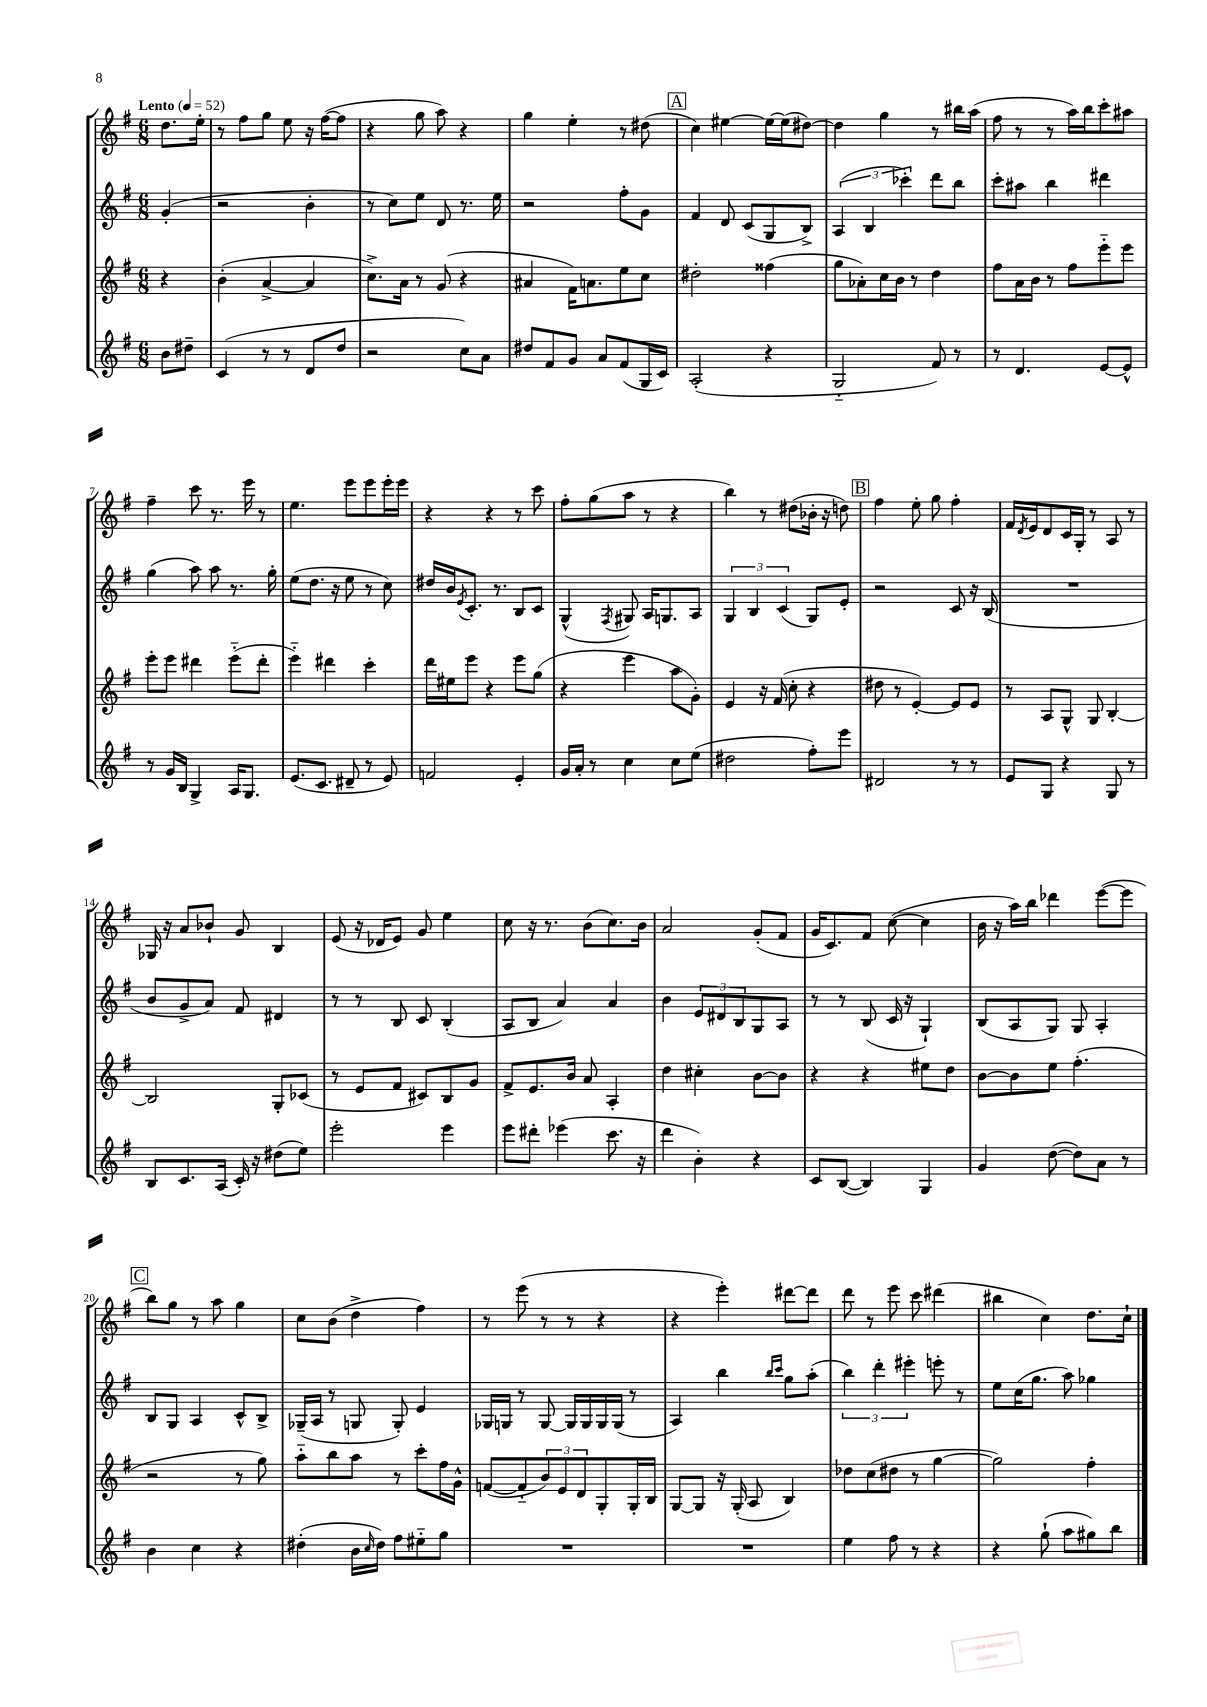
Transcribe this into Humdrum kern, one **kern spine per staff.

**kern	**kern	**kern	**kern
*part4	*part3	*part2	*part1
*staff4	*staff3	*staff2	*staff1
*clefG2	*clefG2	*clefG2	*clefG2
*k[f#]	*k[f#]	*k[f#]	*k[f#]
*M6/8	*M6/8	*M6/8	*M6/8
*MM52	*MM52	*MM52	*MM52
=	=	=	=
!	!	!	!LO:TX:a:B:t=Lento
8b\L	4r	(4g'/	8.dd\L
8dd#X~\J	.	.	.
.	.	.	16ee'\Jk
=1	=1	=1	=1
(4c/	(4b'\	2r	8r
.	.	.	8ff#\L
8r	[4a^/	.	8gg\J
8r	.	.	8ee\
8d/L	4a/]	4b'\	16r
.	.	.	([16ff#\KL
8dd/J	.	.	8ff#\J]
=2	=2	=2	=2
2r	8.cc^\L)	8r	4r
.	.	8cc\L)	.
.	16a\Jk	.	.
.	8r	8ee\J	8gg\
.	(8g/	8d/	8aa\)
8cc\L)	4r	8.r	4r
8a\J	.	.	.
.	.	16ee\	.
=3	=3	=3	=3
8dd#X/L	4a#X/	2r	4gg\
8f#/	.	.	.
8g/J	16f#\KL)	.	4ee'\
.	8.an\	.	.
8a/L	.	.	.
(8f#/	8ee\	8ff#'\L	8r
16G/L	8cc\J	8g\J	(8dd#X\
16c/JJ)	.	.	.
!!LO:REH:place=s1:t=A
=4	=4	=4	=4
(2A'/	2dd#X'\	4f#/	4cc\)
.	.	8d/	[4ee#X\
.	.	(8c/L	.
4r	(4ff##X\	8G/	16ee#\LL_
.	.	.	(16ee#\J]
.	.	8B^/J)	[8dd#X\J)
=5	=5	=5	=5
2G/	8gg\L	(6A/	4dd#\]
.	8a-X'\)	.	.
.	.	6B/	.
.	16cc\L	.	4gg\
.	16b\JJ	.	.
.	.	6ccc-X'\)	.
.	8r	.	.
8f#/)	4dd\	8ddd\L	8r
8r	.	8bb\J	16bb#X\LL
.	.	.	(16aa\JJ
=6	=6	=6	=6
8r	8ff#\L	8ccc'\L	8ff#\
4.d/	16a\L	8aa#X\J	8r
.	16b\JJ	.	.
.	8r	4bb\	8r
.	8ff#\L	.	16aa\LL)
.	.	.	16bb\J
[8e/L	8eee\	4ddd#X\	8ccc'\
8e^^/J]	8eee\J	.	8aa#X\J
!!LO:LB:g=z
=7	=7	=7	=7
8r	8eee'\L	(4gg\	4ff#~\
16g/LL	8eee\J	.	.
16B/JJ	.	.	.
4G^/	4ddd#X\	8aa\)	8ccc\
.	.	8aa\	8.r
16A/KL	(8eee\L	8.r	.
8.G/J	.	.	16eee\
.	8ddd#'\J	.	8r
.	.	16gg'\	.
=8	=8	=8	=8
(8.e/L	4eee\)	(8ee\L	4.ee\
.	.	8.dd\J	.
8.c/J	.	.	.
.	4ddd#X\	.	.
.	.	16r	.
8d#X~/	.	8ee\	8eee\L
8r	4ccc'\	8r	8eee\
8e/)	.	8cc\)	16eee'\L
.	.	.	16eee\JJ
=9	=9	=9	=9
2fn/	16ddd\LL	16dd#X/LL	4r
.	16ee#X\J	16b/J	.
.	.	8qe/	.
.	8eee\J	8.c'/J	.
.	4r	.	4r
.	.	8.r	.
4e'/	8eee\L	8B/L	8r
.	(8gg\J	8c/J	8ccc\
=10	=10	=10	=10
16g/LL	4r	(4G^^/	8ff#'\L
16a'/JJ	.	.	.
8r	.	.	(8gg\
.	.	8qF#/	.
4cc\	4eee\	8G#X/)	8aa\J
.	.	16A/KL	8r
.	.	8.Gn/	.
8cc\L	8aa\L	.	4r
(8ee\J	8g'\J)	8A/J	.
=11	=11	=11	=11
2dd#X\	4e/	6G/	4bb\)
.	.	6B/	.
.	16r	.	8r
.	(16f#/	.	.
.	.	(6c/	.
.	8cc'\	.	(8dd#X\L
8ff#'\L)	4r	8G/L)	16b-X'\Jk
.	.	.	16r
8eee\J	.	8e'/J	8ddn\)
!!LO:REH:place=s1:t=B
=12	=12	=12	=12
2d#X/	8dd#X\	2r	4ff#\
.	8r	.	.
.	[4e'/)	.	8ee'\
.	.	.	8gg\
8r	8e/L]	8c/	4ff#'\
8r	8e/J	16r	.
.	.	(16B/	.
=13	=13	=13	=13
8e/L	8r	2.r	16f#/LL
.	.	.	8qd/
.	.	.	16e/J
8G/J	8A/L	.	8d/
4r	8G^^/J	.	16c/L
.	.	.	16G'/JJ
.	8G/	.	8r
8G/	[4B'/	.	8A/
8r	.	.	8r
!!LO:LB:g=z
=14	=14	=14	=14
8B/L	2B/]	8b/L	16G-X/
.	.	.	16r
8.c/	.	8g^/	8a/L
.	.	8a/J)	8b-X`/J
(16A/Jk	.	.	.
16c'/)	.	8f#/	8g/
16r	.	.	.
(8dd#X\L	8G'/L	4d#X/	4B/
8ee\J)	(8c-X/J	.	.
=15	=15	=15	=15
2eee'\	8r	8r	(8e/
.	8e/L	8r	16r
.	.	.	16d-X/KL
.	8f#/J	8B/	8e/J)
.	8c#X/L)	8c/	8g/
4eee\	8B/	(4B'/	4ee\
.	8g/J	.	.
=16	=16	=16	=16
8eee\L	8f#^/L	8A/L	8cc\
8ddd#X'\J	8.e/	8B/J	16r
.	.	.	8.r
(4eee-X\	.	4a/)	.
.	16b/Jk	.	.
.	8a/	.	(8b\L
8.ccc\	4A'/	4a/	8.cc\)
16r	.	.	16b\Jk
=17	=17	=17	=17
4ddd\	4dd\	4b\	2a/
4b'\)	4cc#X'\	12e/L	.
.	.	12d#X/	.
.	.	12B/	.
4r	[8b\L	8G/	(8g'/L
.	8b\J]	8A/J	8f#/J
=18	=18	=18	=18
8c/L	4r	8r	16g/KL
.	.	.	8.c/)
([8B/J	.	8r	.
4B/])	4r	(8B/	8f#/J
.	.	16c/	([8cc\
.	.	16r	.
4G/	8ee#X\L	4G`/)	4cc\]
.	8dd\J	.	.
=19	=19	=19	=19
4g/	[8b\L	(8B/L	16b\
.	.	.	16r
.	8b\]	8A/	16aa\LL)
.	.	.	16bb\JJ
([8dd\	8ee\J	8G/J)	4ddd-X\
8dd\L])	(4.ff#'\	8G/	.
8a\J	.	4A'/	([8eee\L
8r	.	.	8eee\J]
!!LO:LB:g=z
!!LO:REH:place=s1:t=C
=20	=20	=20	=20
4b\	2r	8B/L	8bb\L)
.	.	8G/J	8gg\J
4cc\	.	4A/	8r
.	.	.	8aa\
4r	8r	8c^^/L	4gg\
.	8gg\)	8B^/J	.
=21	=21	=21	=21
(4dd#X'\	8aa\L	(16G-X~/LL	8cc\L
.	.	16A/JJ	.
.	8bb\	8r	(8b\J
16b\LL	8aa\J	8Gn/	4dd^\
16qqcc/	.	.	.
16dd#\JJ)	.	.	.
8ff#\L	8r	8G'/)	.
8ee#X\	8ccc'\L	4e/	4ff#\)
8gg\J	16ff#\L	.	.
.	16g^^\JJ	.	.
=22	=22	=22	=22
2.r	([8fn/L	16G-X/LL	8r
.	.	16Gn/JJ	.
.	8f/]	8r	(8eee\
.	12b/)	[8G/	8r
.	12e/	.	.
.	.	16G/LL]	8r
.	12d/	.	.
.	.	16G/	.
.	8G'/	16G/	4r
.	.	(16G/JJ	.
.	16G'/L	8r	.
.	16B/JJ	.	.
=23	=23	=23	=23
2.r	[8G/L	4A/)	4r
.	8G/J]	.	.
.	16r	4bb\	4eee'\)
.	(16G'/	.	.
.	8A/	.	.
.	.	16qqbb/LL	.
.	.	16qqccc/JJ	.
.	4B/)	8gg\L	[8ddd#X\L
.	.	(8aa'\J	8ddd#\J]
=24	=24	=24	=24
4ee\	8dd-X\L	6bb\)	8ddd\
.	(8cc\	.	8r
.	.	6ddd'\	.
8ff#\	8dd#X\J	.	8eee\
.	.	6eee#X'\	.
8r	8r	.	8ccc\
4r	[4gg\	8eeen'\	(4ddd#X\
.	.	8r	.
=25	=25	=25	=25
4r	2gg\])	8ee\L	4bb#X\
.	.	(16cc\K	.
.	.	8.gg\J	.
(8gg`\	.	.	4cc\)
8aa\L	.	8aa\)	.
8gg#X\)	4ff#'\	4gg-X\	8.dd\L
8bb\J	.	.	.
.	.	.	16cc`\Jk
==	==	==	==
*-	*-	*-	*-
